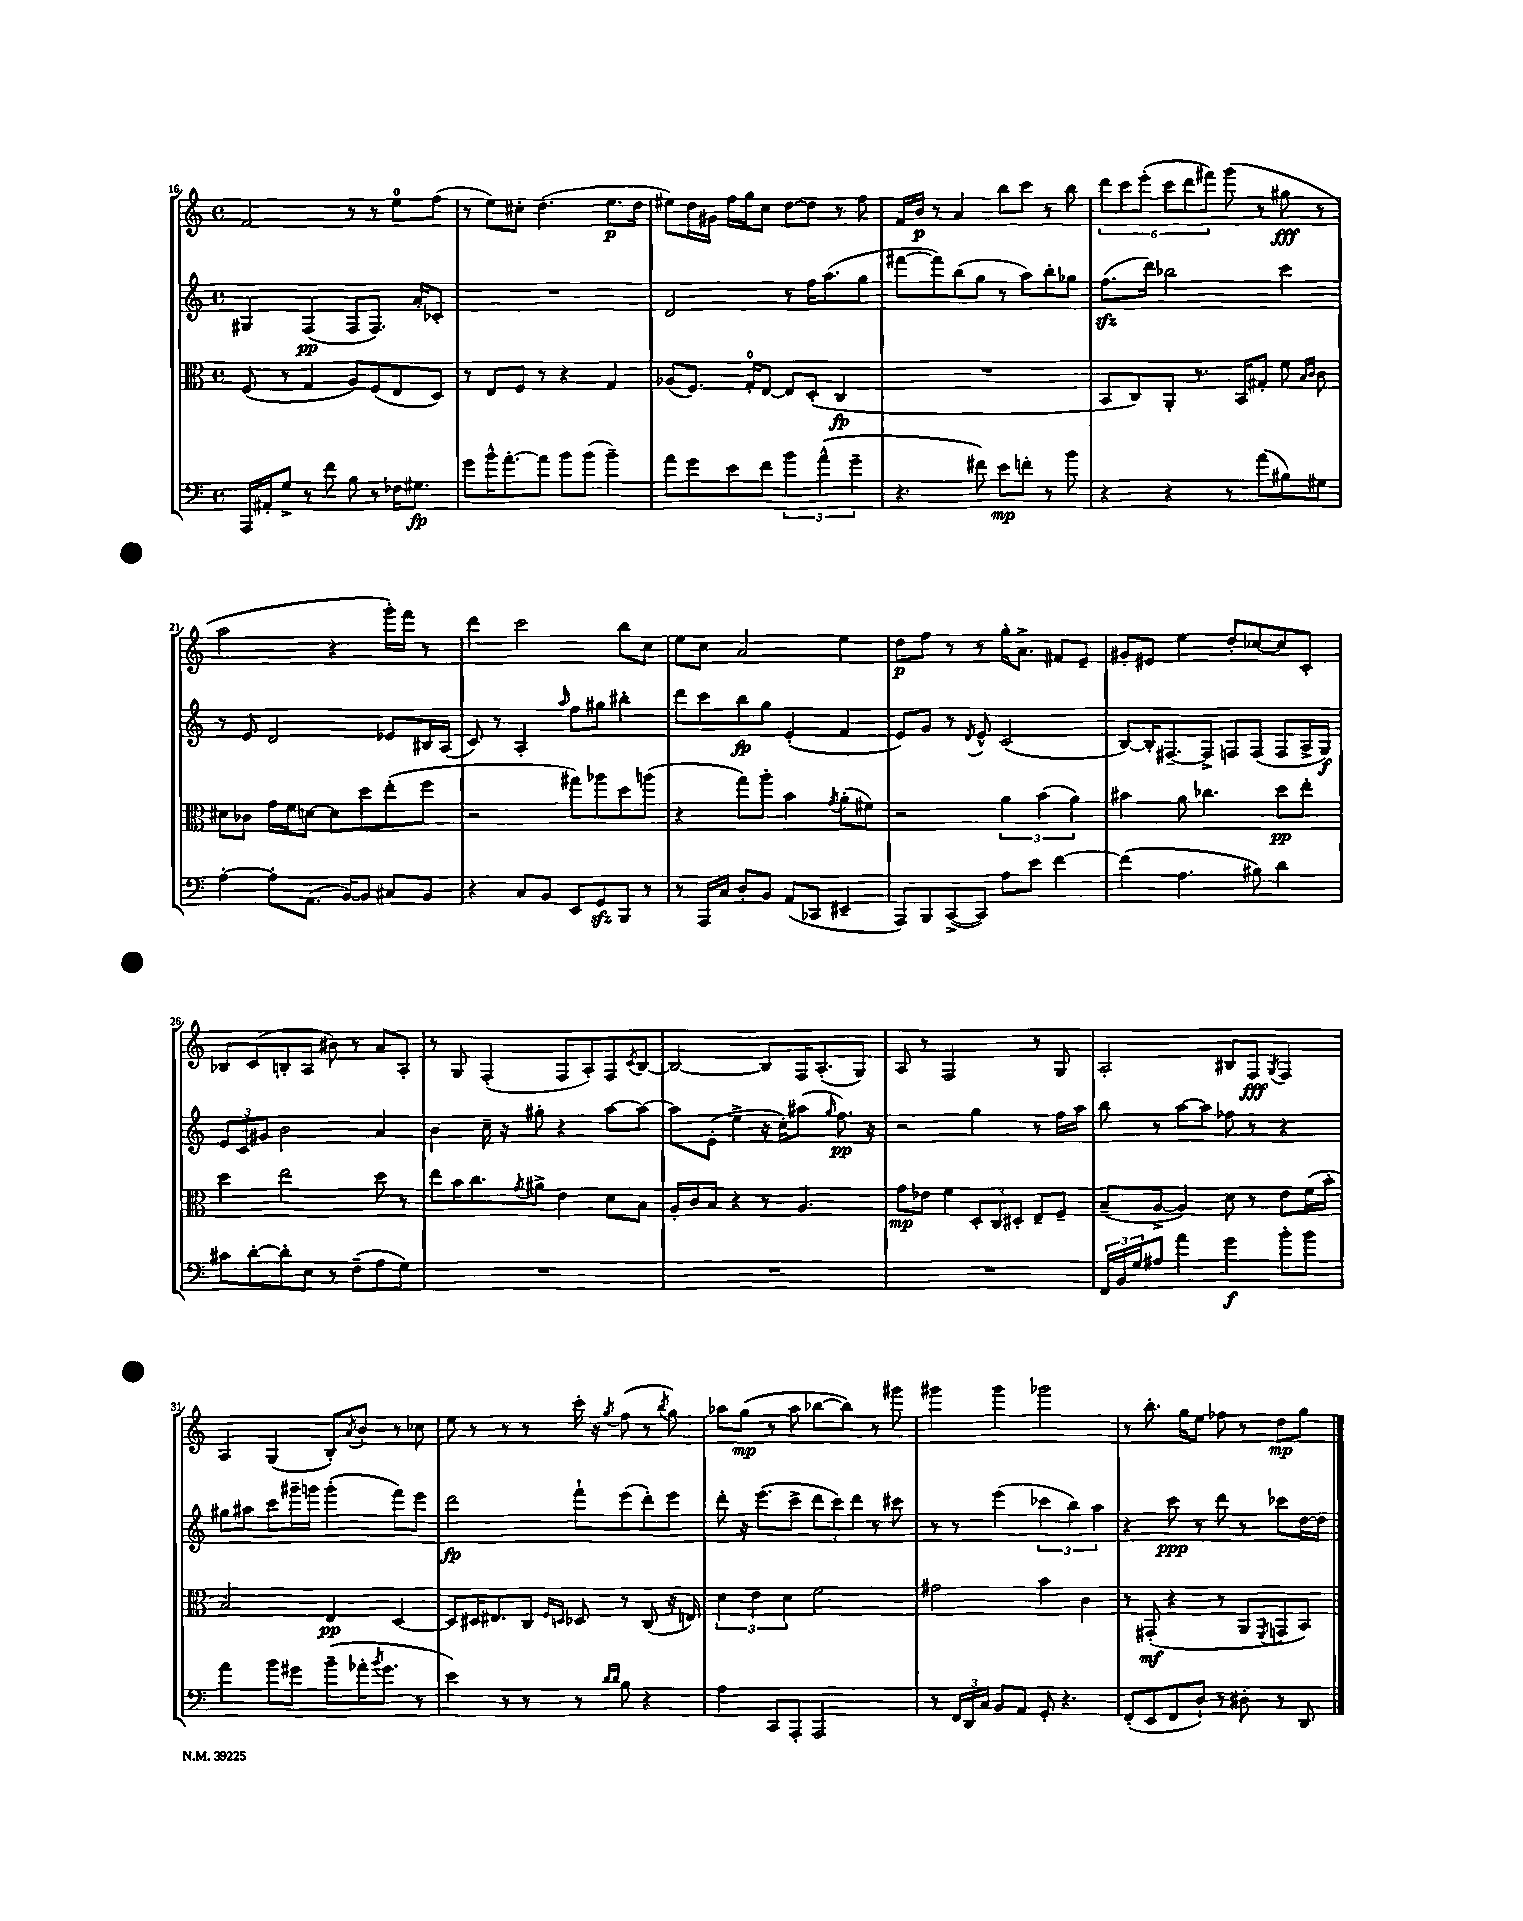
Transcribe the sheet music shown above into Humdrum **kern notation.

**kern	**dynam	**kern	**dynam	**kern	**dynam	**kern	**dynam
*part4	*part4	*part3	*part3	*part2	*part2	*part1	*part1
*staff4	*staff4	*staff3	*staff3	*staff2	*staff2	*staff1	*staff1
*clefF4	*	*clefC3	*	*clefG2	*	*clefG2	*
*k[]	*	*k[]	*	*k[]	*	*k[]	*
*M4/4	*	*M4/4	*	*M4/4	*	*M4/4	*
*met(c)	*	*met(c)	*	*met(c)	*	*met(c)	*
=16	=16	=16	=16	=16	=16	=16	=16
16AAA/LL	.	(8F/	.	4G#X/	.	2f/	.
16AA#X'/J	.	.	.	.	.	.	.
8G^/J	.	8r	.	.	.	.	.
8r	.	4G/	.	(4F/	pp	.	.
8f\	.	.	.	.	.	.	.
8B\	.	8A/L)	.	8F/L	.	8r	.
8r	.	(8F/	.	8.F/J)	.	8r	.
16F-X\KL	.	8E/	.	.	.	8ee\L	.
8.G#X\J	fp	.	.	16a'/KL	.	.	.
.	.	8D/J)	.	8c-X'/J	.	(8ff\J	.
=17	=17	=17	=17	=17	=17	=17	=17
8g\L	.	8r	.	1r	.	8r	.
16b^^\K	.	8E/L	.	.	.	8ee\L)	.
[8.a'\	.	.	.	.	.	.	.
.	.	8F/J	.	.	.	8cc#X'\J	.
8a\J]	.	8r	.	.	.	(4.dd\	.
8b\L	.	4r	.	.	.	.	.
(8b\J	.	.	.	.	.	.	.
4b~\)	.	4G/	.	.	.	8.ee\L	p
.	.	.	.	.	.	16dd\Jk	.
=18	=18	=18	=18	=18	=18	=18	=18
8a\L	.	(8A-X/L	.	2d/	.	8ee#X\L)	.
8g\	.	8.F/J)	.	.	.	16dd\L	.
.	.	.	.	.	.	16g#X\JJ	.
8e\	.	.	.	.	.	16ff\LL	.
.	.	16G'/KL	.	.	.	16gg\J	.
8f\J	.	[8E/J	.	.	.	8cc\J	.
6b\	.	8E/L]	.	8r	.	[8dd\L	.
.	.	(8D'/J	.	16ff\KL	.	8dd\J]	.
(6a^^\	.	.	.	.	.	.	.
.	.	.	.	(8.aa\	.	.	.
.	.	4C/	fp	.	.	8r	.
6g~\	.	.	.	.	.	.	.
.	.	.	.	8gg\J	.	8ff\	.
=19	=19	=19	=19	=19	=19	=19	=19
4.r	.	1r	.	[8fff#X\L	.	16f/LL	.
.	.	.	.	.	.	16b/JJ	p
.	.	.	.	8fff#\])	.	8r	.
.	.	.	.	(8bb\	.	4a/	.
8f#X\)	.	.	.	8gg\J	.	.	.
8e\L	mp	.	.	8r	.	8bb\L	.
8fn'\J	.	.	.	8aa\L)	.	8ccc\J	.
8r	.	.	.	8bb'\	.	8r	.
8b\	.	.	.	8gg-X\J	.	8bb\	.
=20	=20	=20	=20	=20	=20	=20	=20
4r	.	8BB/L	.	(8.ffzz\L	.	12ddd\L	.
.	.	.	.	.	.	12ccc\	.
.	.	8C/)	.	.	.	.	.
.	.	.	.	.	.	(12eee'\J	.
.	.	.	.	16ddd\Jk)	.	.	.
4r	.	8AA'/J	.	2bb-X\	.	12ccc\L	.
.	.	.	.	.	.	12ddd\	.
.	.	8.r	.	.	.	.	.
.	.	.	.	.	.	12fff#X\J)	.
8r	.	.	.	.	.	(8ggg\	.
.	.	16BB/KL	.	.	.	.	.
(8a\L	.	8G#X'/J	.	.	.	8r	.
8B#X\)	.	8f\	.	4ccc\	.	8gg#X\	fff
.	.	16qqB/LL	.	.	.	.	.
.	.	16qqc/JJ	.	.	.	.	.
8G#X\J	.	8c\	.	.	.	8r	.
!!LO:LB:g=z
=21	=21	=21	=21	=21	=21	=21	=21
[4A'\	.	8d#X\L	.	8r	.	2aa\	.
.	.	8c-X\J	.	8e/	.	.	.
8A'\L]	.	16g\LL	.	2d/	.	.	.
.	.	16f\J	.	.	.	.	.
(8.AA\J	.	[8dn\J	.	.	.	.	.
.	.	8d\L]	.	.	.	4r	.
[16BB/KL)	.	.	.	.	.	.	.
8BB/J]	.	8dd\	.	.	.	.	.
8C#X/L	.	(8ee'\	.	8e-X/L	.	16ggg'\LL)	.
.	.	.	.	.	.	16fff\JJ	.
8BB/J	.	8ff\J	.	16B#X/L	.	8r	.
.	.	.	.	(16A/JJ	.	.	.
=22	=22	=22	=22	=22	=22	=22	=22
4r	.	2r	.	8c/)	.	4ddd\	.
.	.	.	.	8r	.	.	.
8C/L	.	.	.	4A'/	.	2ccc\	.
8BB/J	.	.	.	.	.	.	.
.	.	.	.	16qqaa/	.	.	.
8EE/L	.	8gg#X\L)	.	8ff\L	.	.	.
8GGzz/	.	8aa-X\	.	8gg#X\J	.	.	.
8BBB/J	.	8dd\	.	4bb#X'\	.	8bb\L	.
8r	.	(8aan\J	.	.	.	8cc\J	.
=23	=23	=23	=23	=23	=23	=23	=23
8r	.	4r	.	8ddd\L	.	8ee\L	.
16AAA/LL	.	.	.	8ccc\	.	8cc\J	.
16C/JJ	.	.	.	.	.	.	.
8D'/L	.	8gg\L)	.	8bb\	fp	2a/	.
8BB/J	.	8aa'\J	.	8gg\J	.	.	.
(8AA/L	.	4b\	.	(4e'/	.	.	.
8CC-X/J	.	.	.	.	.	.	.
.	.	8qg/	.	.	.	.	.
4EE#X~/	.	(8a'\L	.	4f/	.	4ee\	.
.	.	8f#X\J)	.	.	.	.	.
=24	=24	=24	=24	=24	=24	=24	=24
8AAA/L)	.	2r	.	8e/L)	.	8dd\L	p
8BBB/	.	.	.	8g/J	.	8ff\J	.
([8CC^/	.	.	.	8r	.	8r	.
.	.	.	.	8qd/	.	.	.
8CC/J])	.	.	.	8e^^/	.	8r	.
8A\L	.	6a\	.	(2c/	.	16gg'\KL	.
.	.	.	.	.	.	8.a^\J	.
8e\J	.	.	.	.	.	.	.
.	.	(6b\	.	.	.	.	.
[4f\	.	.	.	.	.	8f#X/L	.
.	.	6a\)	.	.	.	.	.
.	.	.	.	.	.	8e~/J	.
=25	=25	=25	=25	=25	=25	=25	=25
(4f\]	.	4b#X\	.	[8B/L)	.	8g#X'/L	.
.	.	.	.	16B'/K]	.	8e#X/J	.
.	.	.	.	[8.F#X~/	.	.	.
4.A\	.	8a\	.	.	.	4ee\	.
.	.	4.cc-X\	.	8F#^/J]	.	.	.
.	.	.	.	8Fn/L	.	8dd'/L	.
8B#X\)	.	.	.	(8F/J	.	[8cc-X/	.
4d\	.	8dd\L	pp	8F/L	.	8cc-/]	.
.	.	8ee'\J	.	16A^/L	.	8c'/J	.
.	.	.	.	16G/JJ)	f	.	.
!!LO:LB:g=z
=26	=26	=26	=26	=26	=26	=26	=26
8c#X\L	.	4dd\	.	12e/L	.	8B-X/L	.
.	.	.	.	12c/	.	.	.
[8d'\	.	.	.	.	.	(8c/	.
.	.	.	.	12g#X/J	.	.	.
8d'\]	.	2ee\	.	2b\	.	8Bn'/	.
8E\J	.	.	.	.	.	8A/J	.
8r	.	.	.	.	.	8b#X\)	.
(8F~\L	.	.	.	.	.	8r	.
8A\	.	8dd\	.	4a/	.	8a/L	.
8G\J)	.	8r	.	.	.	8A'/J	.
=27	=27	=27	=27	=27	=27	=27	=27
1r	.	8ee\L	.	4b\	.	8r	.
.	.	16b\K	.	.	.	8G/	.
.	.	8.cc\	.	.	.	.	.
.	.	.	.	16cc~\	.	(4F'/	.
.	.	.	.	16r	.	.	.
.	.	8qg/	.	.	.	.	.
.	.	8a#X^\J	.	8gg#X'\	.	.	.
.	.	4e\	.	4r	.	8F/L	.
.	.	.	.	.	.	8A'/)	.
.	.	8d\L	.	[8aa\L	.	8F/	.
.	.	.	.	.	.	8qc/	.
.	.	8B\J	.	8aa\J_	.	[8B/J	.
=28	=28	=28	=28	=28	=28	=28	=28
1r	.	16A'/LL	.	8aa\L]	.	2B/_	.
.	.	16c/J	.	.	.	.	.
.	.	8B/J	.	(8e'\J	.	.	.
.	.	4r	.	4ee^\	.	.	.
.	.	8r	.	16r	.	8B/L]	.
.	.	.	.	16cc'\KL)	.	.	.
.	.	4.A/	.	(8aa#X\J	.	16F/K	.
.	.	.	.	.	.	(8.A'/	.
.	.	.	.	16qqgg/	.	.	.
.	.	.	.	8.ff\)	pp	.	.
.	.	.	.	.	.	8G/J)	.
.	.	.	.	16r	.	.	.
=29	=29	=29	=29	=29	=29	=29	=29
1r	.	8g\L	mp	2r	.	8A/	.
.	.	8e-X\J	.	.	.	8r	.
.	.	4f\	.	.	.	2F/	.
.	.	12D'/L	.	4gg\	.	.	.
.	.	12C/	.	.	.	.	.
.	.	12D#X'/J	.	.	.	.	.
.	.	8E~/L	.	8r	.	8r	.
.	.	8F~/J	.	16ff\LL	.	8G/	.
.	.	.	.	16aa\JJ	.	.	.
=30	=30	=30	=30	=30	=30	=30	=30
24FF/LL	.	(8B~/L	.	8bb\	.	2A'/	.
24BB/	.	.	.	.	.	.	.
24G/J	.	.	.	.	.	.	.
8A#X/J	.	[8A^/J	.	8r	.	.	.
4a\	.	4A/])	.	[8aa\L	.	.	.
.	.	.	.	8aa\J]	.	.	.
4g\	f	8d\	.	8ff-X\	.	8B#X/L	.
.	.	8r	.	8r	.	8F/J	fff
.	.	.	.	.	.	8qG/	.
8b'\L	.	8e\L	.	4r	.	4F/	.
8b\J	.	(16f\L	.	.	.	.	.
.	.	16b'\JJ	.	.	.	.	.
!!LO:LB:g=z
=31	=31	=31	=31	=31	=31	=31	=31
4a\	.	2B/)	.	8gg#X\L	.	4A/	.
.	.	.	.	8aa#X\J	.	.	.
8b\L	.	.	.	8ccc\L	.	(4G/	.
8g#X\J	.	.	.	16ggg#X~\L	.	.	.
.	.	.	.	16gggn\JJ	.	.	.
(8b~\L	.	4E/	pp	(4ggg'\	.	8B'/L)	.
.	.	.	.	.	.	8qa/	.
16a-X'\K	.	.	.	.	.	8b'/J	.
8qb/	.	.	.	.	.	.	.
8.g#\J	.	.	.	.	.	.	.
.	.	[4D/	.	8fff\L)	.	8r	.
8r	.	.	.	8eee\J	.	8cc-X\	.
=32	=32	=32	=32	=32	=32	=32	=32
4e\)	.	8D/L]	.	2ddd\	fp	8ee\	.
.	.	16D#X/K	.	.	.	8r	.
.	.	8.E#X/	.	.	.	.	.
8r	.	.	.	.	.	8r	.
8r	.	8C/J	.	.	.	8r	.
.	.	16qqF/LL	.	.	.	.	.
.	.	16qqDn/JJ	.	.	.	.	.
8r	.	8D-X/	.	8fff`\L	.	16ccc'\	.
.	.	.	.	.	.	16r	.
16qqd/LL	.	.	.	.	.	.	.
16qqd/JJ	.	.	.	.	.	8qgg/	.
8B\	.	8r	.	(8eee\	.	(8ff\	.
4r	.	(8C/	.	8ddd'\)	.	8r	.
.	.	.	.	.	.	8qbb/	.
.	.	16r	.	8eee\J	.	8gg\)	.
.	.	16En/)	.	.	.	.	.
=33	=33	=33	=33	=33	=33	=33	=33
4A\	.	6d\	.	8ddd'\	.	8aa-X\L	.
.	.	.	.	16r	.	(8gg\J	mp
.	.	6e\	.	.	.	.	.
.	.	.	.	(8.eee\L	.	.	.
8CC/L	.	.	.	.	.	8r	.
.	.	6d\	.	.	.	.	.
8AAA'/J	.	.	.	8ccc^\J	.	8aa-\	.
2AAA/	.	2f\	.	12ddd\L	.	[8bb-X\L	.
.	.	.	.	12ccc\)	.	.	.
.	.	.	.	.	.	8bb-\J])	.
.	.	.	.	12ddd\J	.	.	.
.	.	.	.	8r	.	8r	.
.	.	.	.	8ccc#X\	.	8ggg#X\	.
=34	=34	=34	=34	=34	=34	=34	=34
8r	.	2g#X\	.	8r	.	4ggg#X\	.
24FF/LL	.	.	.	8r	.	.	.
24DD/	.	.	.	.	.	.	.
24C/JJ	.	.	.	.	.	.	.
8BB/L	.	.	.	(4eee\	.	4ggg#\	.
8AA/J	.	.	.	.	.	.	.
8GG'/	.	4b\	.	6ccc-X\	.	2ggg-X\	.
4.r	.	.	.	.	.	.	.
.	.	.	.	6bb\)	.	.	.
.	.	4c\	.	.	.	.	.
.	.	.	.	6aa\	.	.	.
=35	=35	=35	=35	=35	=35	=35	=35
(8FF'/L	.	8r	.	4r	.	8r	.
8EE/	.	(8GG#X'/	mf	.	.	8.bb'\	.
8FF/	.	4r	.	8ccc\	ppp	.	.
.	.	.	.	.	.	16gg\KL	.
8D`/J)	.	.	.	8r	.	8ee\J	.
8r	.	8r	.	8ddd\	.	8ff-X\	.
8D#X'\	.	8AA/L	.	8r	.	8r	.
.	.	8qFF/	.	.	.	.	.
8r	.	8GGn/	.	8ccc-X\L	.	8dd\L	mp
8DD/	.	8BB/J)	.	[16dd\L	.	8gg\J	.
.	.	.	.	16dd\JJ]	.	.	.
==	==	==	==	==	==	==	==
*-	*-	*-	*-	*-	*-	*-	*-
